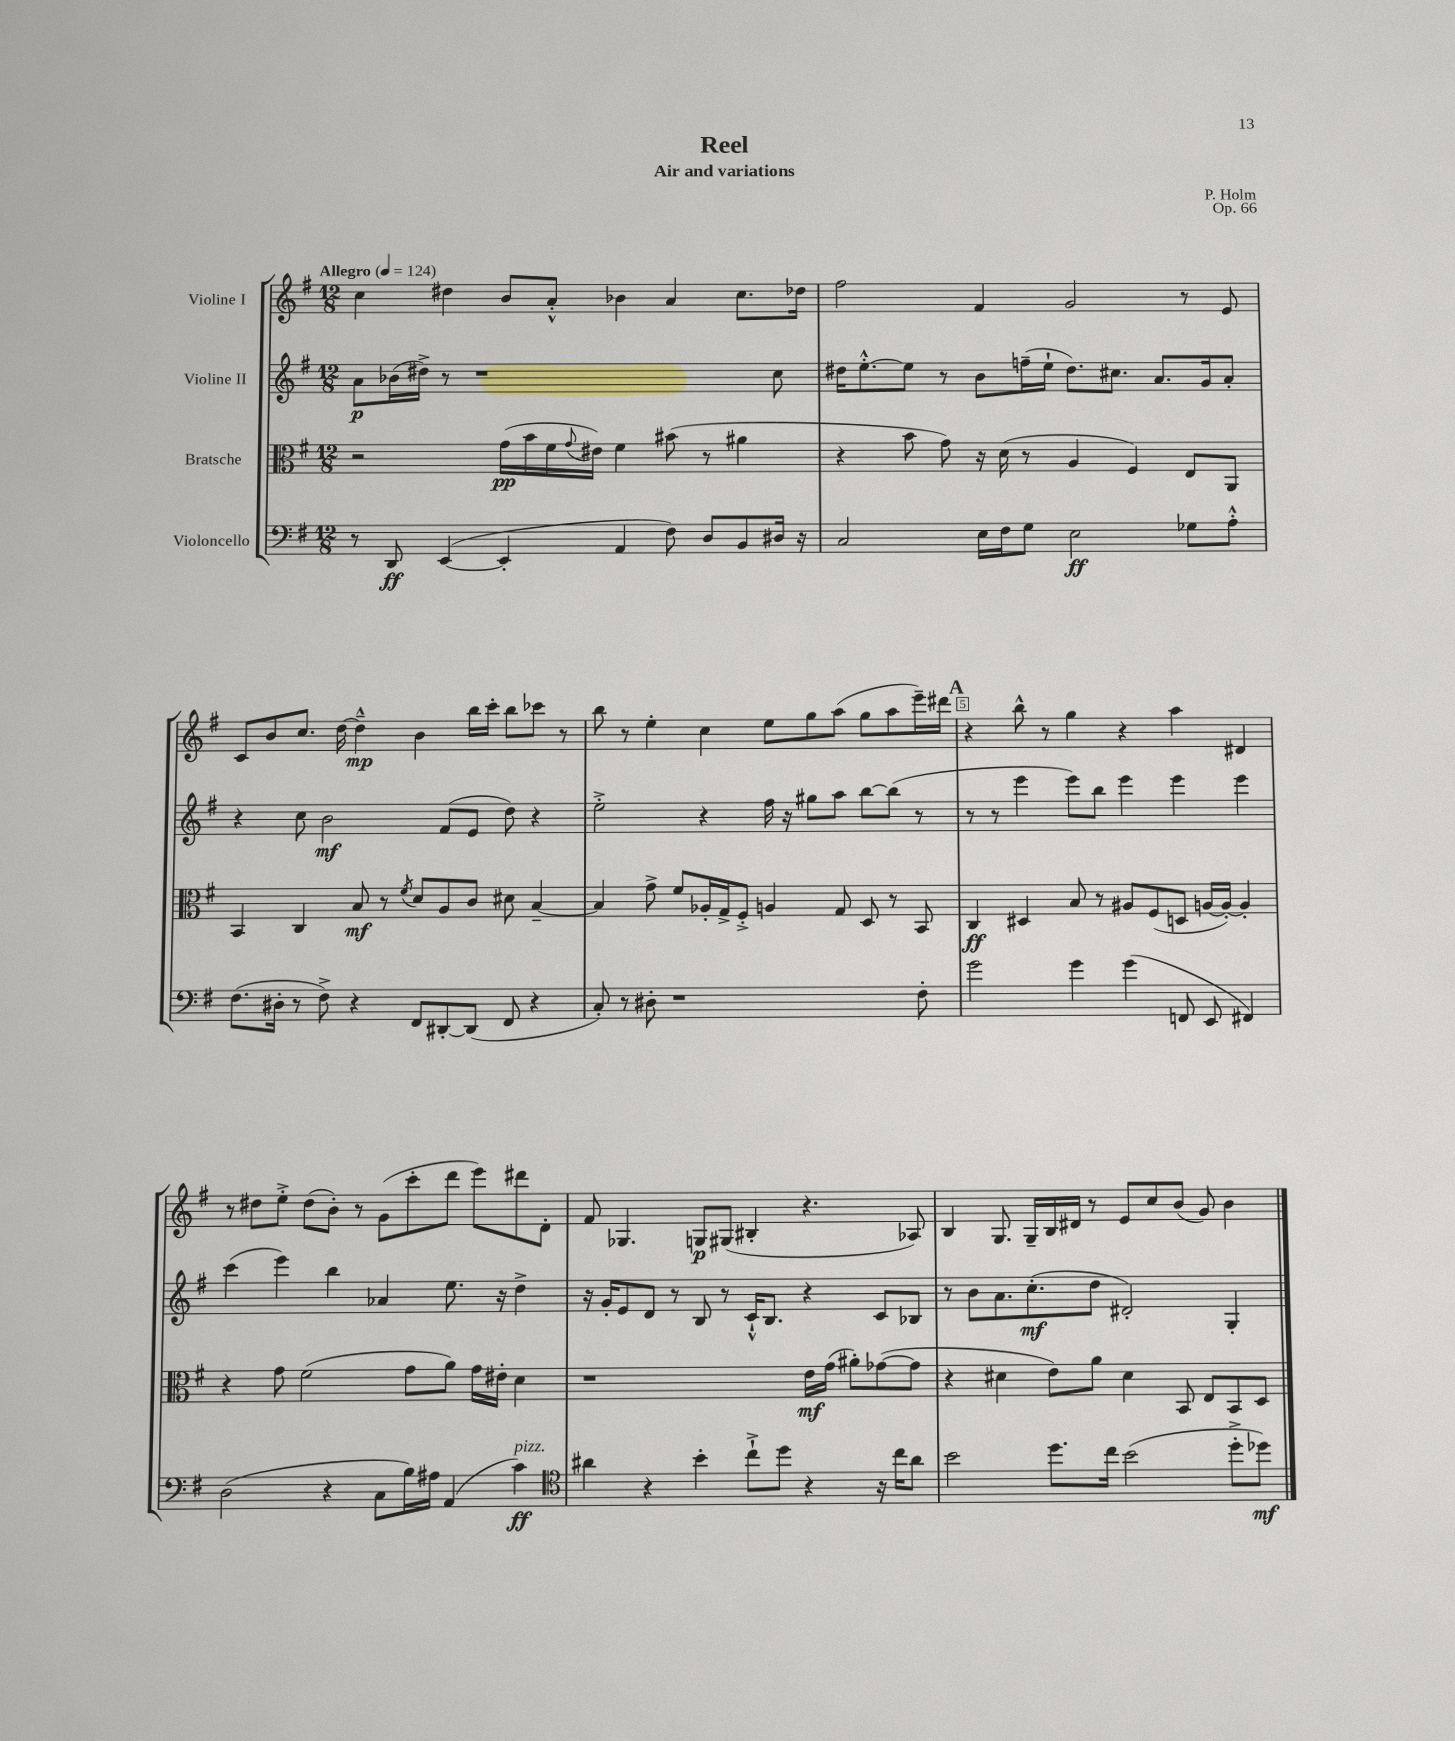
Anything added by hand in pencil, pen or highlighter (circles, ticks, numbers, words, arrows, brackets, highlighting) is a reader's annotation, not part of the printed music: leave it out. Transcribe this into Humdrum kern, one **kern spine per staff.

**kern	**kern	**kern	**kern
*staff4	*staff3	*staff2	*staff1
*clefF4	*clefC3	*clefG2	*clefG2
*k[f#]	*k[f#]	*k[f#]	*k[f#]
*M12/8	*M12/8	*M12/8	*M12/8
*MM124	*MM124	*MM124	*MM124
8r	2r	8a	4cc
8DD	.	(16b-	.
.	.	16dd#^)	.
([4EE	.	8r	4dd#
.	.	1r	.
4EE']	(16g	.	8b
.	16b	.	.
.	16f#	.	8a'^^
.	8qqg	.	.
.	16e#)	.	.
4AA	4f#	.	4b-
8F#)	(8b#	.	4a
8D	8r	.	.
8BB	4a#	.	8.cc
16D#	.	8cc	.
16r	.	.	16dd-
=	=	=	=
2C	4r	16dd#	2ff#
.	.	[8.ee'^^	.
.	8b	8ee]	.
.	8g)	8r	.
16E	16r	8b	4f#
16F#	(16d	.	.
8G	8r	(16ff~	.
.	.	16ee`	.
2E	4A	8.dd#)	2g
.	.	8.cc#	.
.	4F#)	.	.
.	.	8.a	.
8G-	8E	.	8r
.	.	16g	.
8A'^^	8AA	8a'	8e
=	=	=	=
(8.F#	4BB	4r	8c
.	.	.	8b
16D#'	.	.	.
8r	4C	8cc	8.cc
8F#^)	.	2b	.
.	.	.	[16dd
4r	8B	.	4dd~^^]
.	8r	.	.
.	8qf#	.	.
8FF#	8d	.	4b
[8DD#'	8A	(8f#	.
(8DD#]	8c	8e	16bb
.	.	.	16ccc'
8FF#	8d#	8dd)	8bb
4r	[4B~	4r	8ccc-
.	.	.	8r
=	=	=	=
8C')	4B]	2ee'^	8bb
8r	.	.	8r
8D#'	8g^	.	4ee'
1r	8f#	.	.
.	16A-'	4r	4cc
.	16G^	.	.
.	8F#'^	.	.
.	4A	16ff#	8ee
.	.	16r	.
.	.	8gg#	8gg
.	8G	8aa	(8aa
.	8D	[8bb	8gg
.	8r	(8bb]	8aa
8F#'	8BB	8r	16eee~)
.	.	.	16ddd#
=	=	=	=
2g	4C	8r	4r
.	.	8r	.
.	4D#	4eee	8bb^^
.	.	.	8r
4g	8B	8eee)	4gg
.	8r	8bb	.
(4g	8A#	4eee	4r
.	(8F#	.	.
8FF	8D	4eee	4aa
8EE	[16A	.	.
.	16A'_)	.	.
4FF#)	4A']	4eee	4d#
=	=	=	=
(2D	4r	(4ccc	8r
.	.	.	8dd#
.	8g	4eee)	8ee'^
.	(2f#	.	(8dd#
4r	.	4bb	8b')
.	.	.	8r
8C	.	4a-	(8g
16B)	8g	.	8ccc'
16A#	.	.	.
(4AA	8a)	8.ee	8ddd
.	16g	.	8eee)
.	16e#'	16r	.
4c)	4d	4dd^	8ddd#
.	.	.	8d'
=	=	=	=
*clefC4	*	*	*
4a#	1r	16r	8f#
.	.	16g'	.
.	.	8e	4.G-
4r	.	8d	.
.	.	8r	.
4b'	.	8B	8G
.	.	8r	(8G#
8cc`^	.	16c`^^	4B#'
.	.	8.B	.
8dd	.	.	.
4r	16e	4r	4.r
.	(16g	.	.
.	8a#')	.	.
16r	([8g-	8c	.
16cc	.	.	.
8a#	8g-]	8B-	8A-)
=	=	=	=
2b	4r	8r	4B
.	.	8b	.
.	4d#	8.a	8.G
.	.	(8.cc'	16G~
8.dd	8e)	.	16B
.	.	.	16d#
.	8a	8dd	8r
16cc	.	.	.
(2b	4d#	2d#')	8e
.	.	.	8cc
.	8BB	.	(8b
.	8E	.	8g)
8dd'^	8BB	4G'	4b
8dd-)	8D	.	.
==	==	==	==
*-	*-	*-	*-
